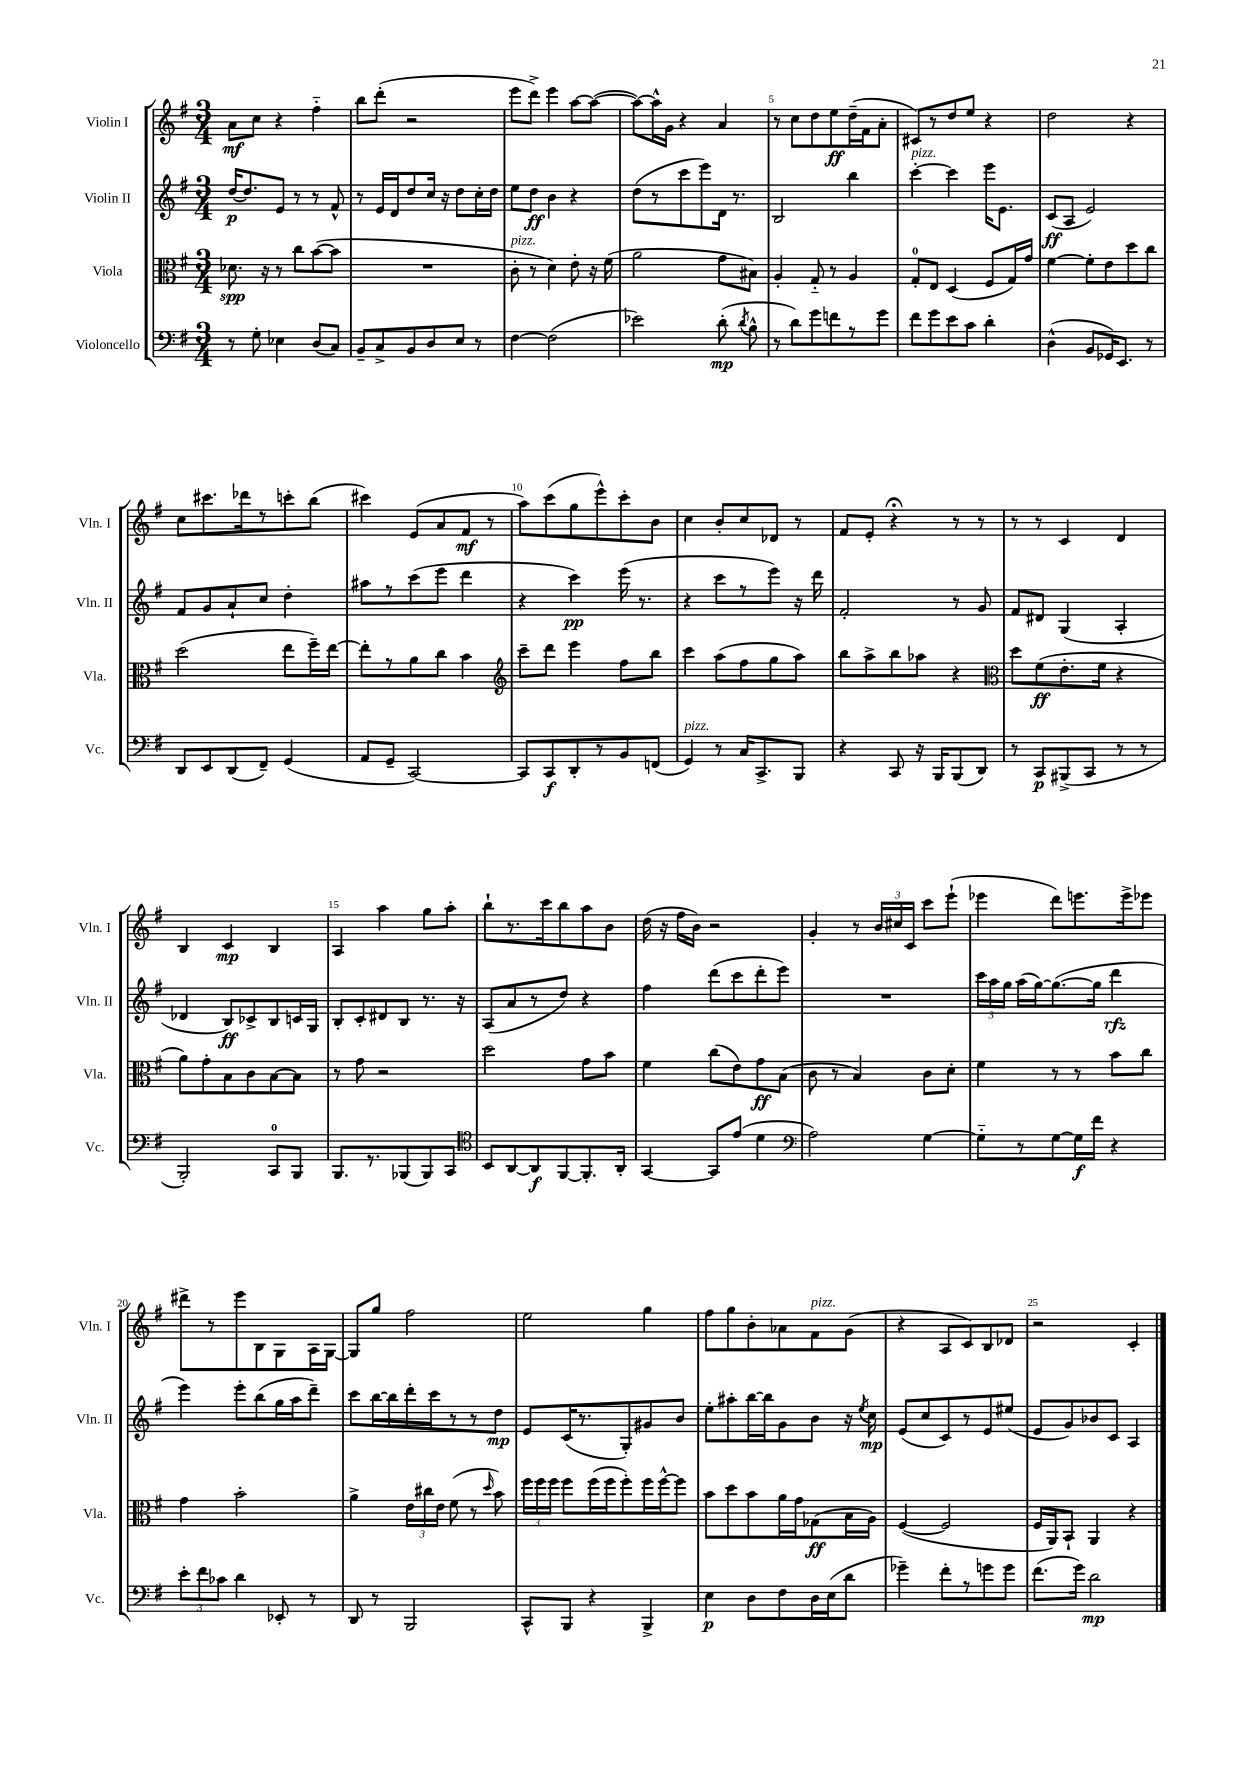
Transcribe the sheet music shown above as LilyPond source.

<<
\new StaffGroup <<
\new Staff = "s0" \with { instrumentName = "Violin I" shortInstrumentName = "Vln. I" } {
    \clef treble \key g \major \numericTimeSignature \time 3/4
    \autoBeamOff a'8[\mf c''8] r4 fis''4-_ |
    b''8[ d'''8]-.( r2 |
    e'''8[ d'''8]->) e'''4 a''8[~ a''8]~( |
    a''8[~) a''16-^ g'16] r4 a'4 |
    r8 c''8[ d''8 e''8\ff d''16--( fis'16 a'8]-. |
    cis'8[) r8 d''8 e''8] r4 |
    d''2 r4 |
    c''8[ cis'''8. des'''16 r8 c'''8-. b''8]( |
    cis'''4) e'8[( a'8 fis'8]\mf r8 |
    a''8[) c'''8( g''8 e'''8-^) c'''8-. b'8] |
    c''4 b'8[-. c''8 des'8] r8 |
    fis'8[ e'8]-. r4\fermata r8 r8 |
    r8 r8 c'4 d'4 |
    b4 c'4\mp b4 |
    a4 a''4 g''8[ a''8]-. |
    b''8[-! r8. c'''16 b''8 a''8 b'8] |
    d''16( r16 fis''16[ b'16]) r2 |
    g'4-. r8 \tuplet 3/2 { b'16[ cis''16 c'16] } c'''8[ e'''8]-!( |
    ees'''4 d'''8[) e'''8. e'''16-> ees'''8] |
    dis'''8[-> r8 e'''8 b8 g8 a16 g16]~ |
    g8[ g''8] fis''2 |
    e''2 g''4 |
    fis''8[ g''8 b'8-. aes'8 fis'8^\markup { \italic "pizz." } g'8]( |
    r4 a8[ c'8) b8 des'8] |
    r2 c'4-. \bar "|." |
}
\new Staff = "s1" \with { instrumentName = "Violin II" shortInstrumentName = "Vln. II" } {
    \clef treble \key g \major \numericTimeSignature \time 3/4
    \autoBeamOff d''16[~\p d''8. e'8] r8 r8 fis'8-^ |
    r8 e'16[ d'16 d''8 c''16] r16 d''8[ c''16-. d''16] |
    e''8[ d''8]\ff b'4 r4 |
    d''8[( r8 c'''8 e'''8) d'16] r8. |
    b2 b''4 |
    c'''4~-.^\markup { \italic "pizz." } c'''4 e'''16[ e'8.] |
    c'8[\ff( a8] e'2) |
    fis'8[ g'8 a'8-! c''8] d''4-. |
    ais''8[ r8 c'''8( e'''8] d'''4 |
    r4 c'''4\pp) e'''16( r8. |
    r4 c'''8[ r8 e'''8]) r16 d'''16 |
    fis'2-. r8 g'8 |
    fis'8[ dis'8] g4( a4-. |
    des'4 b8[\ff) ces'8-> b8 c'16 g16] |
    b8[-. c'8-. dis'8 b8] r8. r16 |
    a8[( a'8 r8 d''8]) r4 |
    fis''4 d'''8[( c'''8 d'''8-. e'''8]) |
    R2. |
    \tuplet 3/2 { c'''16[ a''16 g''16] } a''16[( g''16~) g''8.~( g''16] d'''4\rfz |
    e'''4) e'''8[-. b''8( g''16 a''16 d'''8]--) |
    c'''8[ b''16~ b''16 d'''16-. c'''16 r8 r8 d''8]\mp |
    e'8[ c'16( r8. g8-.) gis'8 b'8] |
    e''8[-. ais''8-. b''16~ b''16 g'8 b'8] r16 \acciaccatura { e''8 } c''16\mp |
    e'8[( c''8 c'8) r8 e'8 eis''8]( |
    e'8[ g'8) bes'8 c'8] a4 \bar "|." |
}
\new Staff = "s2" \with { instrumentName = "Viola" shortInstrumentName = "Vla." } {
    \clef alto \key g \major \numericTimeSignature \time 3/4
    \autoBeamOff des'8.\spp r16 r8 c''8[ b'8~( b'8] |
    R2. |
    c'8-.^\markup { \italic "pizz." } r8 d'4) e'8-. r16 fis'16( |
    a'2 g'8[ bis8]) |
    a4-. g8-_ r8 a4 |
    g8[-0-. e8] d4( fis8[ g16) g'16] |
    fis'4~ fis'8[-. e'8 d''8 c''8] |
    d''2( e''8[ fis''16--) e''16]~ |
    e''8[-. r8 a'8 c''8] b'4 |
    \clef treble c'''8[-- d'''8] e'''4 fis''8[ b''8] |
    c'''4 a''8[( fis''8 g''8 a''8]) |
    b''8[ a''8-> b''8 aes''8] r4 |
    \clef alto d''8[ fis'8\ff( e'8.-. fis'16] r4 |
    a'8[) g'8-. b8 c'8 b8~ b8] |
    r8 g'8 r2 |
    d''2 g'8[ b'8] |
    fis'4 c''8[( e'8) g'8\ff b8]( |
    c'8 r8 b4) c'8[ d'8]-. |
    fis'4 r8 r8 b'8[ c''8] |
    g'4 b'2-. |
    a'4-> \tuplet 3/2 { e'16[ cis''16 e'16] } fis'8( r8 \grace { d''16 } b'8) |
    \tuplet 3/2 { fis''16[ fis''16 fis''16] } fis''8[ fis''16( fis''16 fis''8-.) fis''16 fis''16~-^ fis''8] |
    b'8[ d''8 b'8 a'16 g'16 ges8\ff( b16 a16]) |
    fis4~( fis2 |
    fis16[ a,16) b,8]-! a,4 r4 \bar "|." |
}
\new Staff = "s3" \with { instrumentName = "Violoncello" shortInstrumentName = "Vc." } {
    \clef bass \key g \major \numericTimeSignature \time 3/4
    \autoBeamOff r8 g8-. ees4 d8[( c8]) |
    b,8[-- c8-> b,8 d8 e8] r8 |
    fis4~ fis2( |
    ees'2) d'8-.\mp( \acciaccatura { d'8 } b8-^ |
    r8 d'8[) g'8 f'8 r8 g'8] |
    fis'8[ g'8 e'8 c'8] d'4-. |
    d4-^( b,8[ ges,16) e,8.] r8 |
    d,8[ e,8 d,8( fis,8]--) g,4( |
    a,8[ g,8]-- c,2~) |
    c,8[ c,8\f d,8-. r8 b,8 f,8]( |
    g,4^\markup { \italic "pizz." }) r8 c16[ c,8.-> b,,8] |
    r4 c,8 r16 b,,16[ b,,8( d,8]) |
    r8 c,8[\p bis,,8->( c,8] r8 r8 |
    b,,2-.) c,8[-0 b,,8] |
    b,,8.[ r8. bes,,8( bes,,8) c,8] |
    \clef tenor b,8[ a,8~ a,8\f fis,8~ fis,8.-. a,16]-. |
    g,4~ g,8[ e'8]( d'4 |
    \clef bass a2) g4~ |
    g8[-_ r8 g8~ g16\f fis'16] r4 |
    \tuplet 3/2 { e'8[-. fis'8 ces'8] } d'4 ees,8-. r8 |
    d,8 r8 b,,2 |
    c,8[-^ b,,8] r4 b,,4-> |
    e4\p d8[ fis8 d16 e16( d'8] |
    ges'4--) fis'8[-. r8 g'8 g'8] |
    fis'8.[( g'16]) d'2\mp \bar "|." |
}
>>
>>
\layout { \context { \Score \override BarNumber.break-visibility = ##(#f #t #t) barNumberVisibility = #(every-nth-bar-number-visible 5) } }
